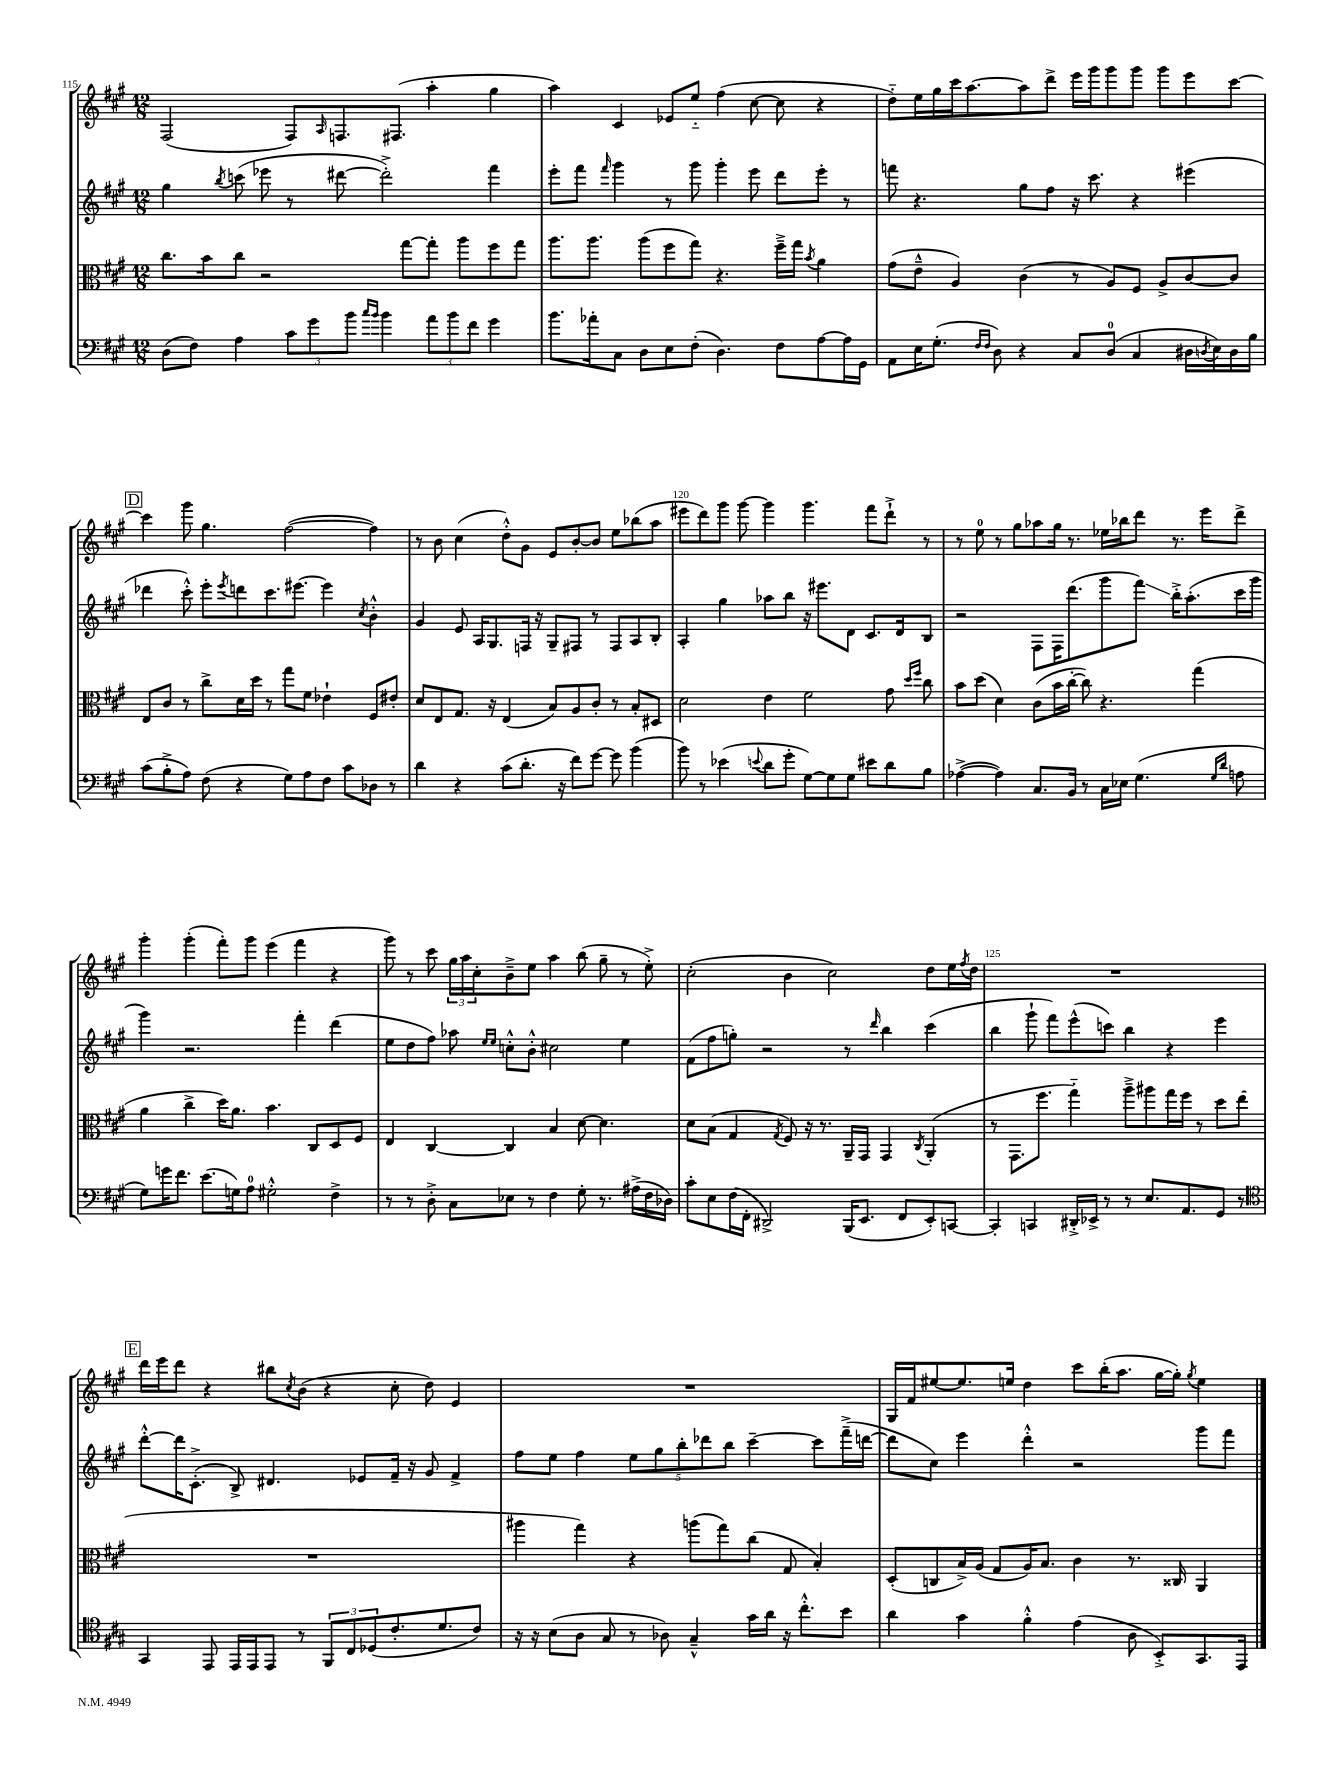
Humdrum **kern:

**kern	**kern	**kern	**kern
*staff4	*staff3	*staff2	*staff1
*clefF4	*clefC3	*clefG2	*clefG2
*k[f#c#g#]	*k[f#c#g#]	*k[f#c#g#]	*k[f#c#g#]
*M12/8	*M12/8	*M12/8	*M12/8
(8D\L	8.cc#\L	4gg#\	(2F#/
8F#\J)	.	.	.
.	16b\k	.	.
.	.	8qbb/	.
4A\	8cc#\J	(8ccc\	.
.	2r	8eee-\	.
12c#\L	.	8r	8F#/L)
12g#\	.	.	.
.	.	.	16qqA/
.	.	[8ddd#\	8.F/
12b\J	.	.	.
16qqcc#/LL	.	.	.
16qqb/JJ	.	.	.
4b\	.	2ddd#'^\])	.
.	.	.	(8.F#/J
.	[8gg#\L	.	.
12a\L	8gg#'\]J	.	4aa'\
12b\	.	.	.
.	8aa\L	.	.
12f#\J	.	.	.
4g#\	8ff#\	4fff#\	4gg#\
.	8gg#\J	.	.
=	=	=	=
8.b\L	8.aa\L	8eee'\L	4aa\)
.	.	8fff#\J	.
16a-'\k	8.aa\J	.	.
.	.	16qqfff#/	.
8C#\J	.	4ggg#\	4c#/
8D\L	(8aa\L	.	.
8E\	8ff#\	8r	8e-/L
(8F#'\J	8gg#\J)	8ggg#\	8ee'~/J
4.D\)	4.r	4ggg#'\	(4ff#\
.	.	8eee\	[8cc#\
8F#\L	16ff#~^\LL	8ddd\L	8cc#\]
.	16gg#\JJ	.	.
.	8qb/	.	.
[8A\	4a\	8eee'\J	4r
16A\]L	.	8r	.
16GG#\JJ	.	.	.
=	=	=	=
8AA\L	(8g#\L	8fff\	8dd'~\L)
16E\K	8e~^^\J	4.r	16ee\L
(8.G#'\J	.	.	16gg#\
.	4A/)	.	16ccc#\J
.	.	.	[8.aa\
16qqF#/LL	.	.	.
16qqF#/JJ	.	.	.
8D\)	.	.	.
4r	(4c#\	8gg#\L	8aa\]
.	.	8ff#\J	8ddd^\J
8C#/L	8r	16r	16eee\LL
.	.	8.ccc#\	16ggg#\J
(8D/J	8A/L)	.	8ggg#\
4C#/	8F#/J	4r	8ggg#\J
.	8A^/L	.	8ggg#\L
16D#\LL	[8c#/	(4eee#\	8eee\
8qD/	.	.	.
16E\)	.	.	.
16D\	8c#/]J	.	[8ccc#\J
16B\JJ	.	.	.
=	=	=	=
(8c#\L	8E/L	4ddd-\	4ccc#\]
8B'^\	8c#/J	.	.
8A\J)	8r	8ccc#'^^\)	8ggg#\
(8F#\	8cc#^\L	8eee'\L	4.gg#\
.	.	8qeee/	.
4r	16d\L	8ddd\	.
.	16dd\JJ	.	.
.	8r	8.ccc#\	.
8G#\L)	8gg#\L	.	([2ff#\
.	.	[8.eee#\J	.
8A\	8f#\J	.	.
8F#\J	4e-`\	4eee#\]	.
8c#\L	.	.	.
.	.	8qcc#/	.
8D-\J	8F#/L	4b'^^\	4ff#\])
8r	8e#'/J	.	.
=	=	=	=
4d\	8d/L	4g#/	8r
.	8E/	.	8b\
4r	8.G#/J	8e/	(4cc#\
.	.	16A/LK	.
.	16r	8.G#/	.
(8c#\L	(4E/	.	8dd'^^\L)
8.d'\J	.	16F/Jk	8g#\J
.	.	16r	.
.	8B/L)	8G#~/L	8e/L
16r	.	.	.
8f#\L)	8A/	8F#/J	[8b'/
[8g#\J	8c#'/J	8r	8b/]J
8g#\]	8r	8F#/L	8ee\L
(4b\	8B'/L	8A/	(8bb-\
.	8D#/J	8B'/J	8aa\J
=	=	=	=
8b\)	2d\	4A'/	8eee#\L
8r	.	.	8ddd\)
(4e-\	.	4gg#\	8ggg#\J
.	.	.	[8ggg#\
8qqe/	.	.	.
8d\L	4e\	8aa-\L	4ggg#\]
8g#'\J	.	8bb\J	.
[8G#\L)	2f#\	16r	4.ggg#\
.	.	8.eee#\L	.
8G#\]	.	.	.
8G#\J	.	8d\J	.
8e#\L	.	8.c#/L	8fff#\L
8d\	8g#\	.	8ddd`^\J
.	.	16d/k	.
.	16qqdd/LL	.	.
.	16qqff#/JJ	.	.
8B\J	8cc#\	8B/J	8r
=	=	=	=
([4A-^\	8b\L	2r	8r
.	(8dd\J	.	8ee\
4A-\])	4d\)	.	8r
.	.	.	8gg#\L
8.C#/L	(8c#\L	8F#\L	8aa-\
.	16b\L	16F#\K	16gg#\Jk
16BB/Jk	[16cc#'\JJ	(8.ddd\	8.r
8r	8cc#\])	.	.
16C#\LL	4.r	8ggg#\	16ee-\LL
16E-\JJ	.	.	16bb-\J
(4.G#\	.	8fff#\J)	8ddd\J
.	.	16bb'^\LK	8.r
.	.	(8.aa'\	.
.	(4gg#\	.	.
.	.	.	16eee\LK
16qqG#/LL	.	.	.
16qqd/JJ	.	.	.
8A\	.	16ccc#\L	8ddd^\J
.	.	16ggg#\JJ	.
=	=	=	=
8G#\L)	4a\	4ggg#\)	4ggg#'\
16g\K	.	.	.
8.f#\J	.	.	.
.	4cc#^\	2.r	(4ggg#'\
(8.e\L	.	.	.
.	16dd\LK)	.	8fff#'\L)
16G\k)	8.a\J	.	.
8A\J	.	.	8ggg#\J
2G#'^^\	4.b\	.	(4eee\
.	.	4fff#'\	4fff#\
.	8C#/L	.	.
4F#^\	8D/	(4ddd\	4r
.	8F#/J	.	.
=	=	=	=
8r	4E/	8ee\L	8ggg#\)
8r	.	8dd\	8r
8D'^\	[4C#/	8ff#\J)	8ccc#\
8C#\L	.	8aa-\	24gg#\LL
.	.	.	24aa\
.	.	.	24cc#'\J
.	.	16qqee/LL	.
.	.	16qqee/JJ	.
8E-\J	4C#/]	8cc'^^\L	8b~^\
8r	.	8b'^^\J	8ee\J
4F#\	4B/	2cc#\	4aa\
8G#'\	[8d\	.	(8bb\
8.r	4.d\]	.	8gg#~\
.	.	4ee\	8r
(16A#^\LL	.	.	.
16F#\	.	.	8ee'^\)
16D-\JJ)	.	.	.
=	=	=	=
8c#'\L	8d\L	(8f#\L	(2cc#'\
8E\	(8B\J	8ff#\	.
(16F#\L	4G#/	8gg'\J)	.
16FF#'\JJ	.	.	.
2DD#^/)	.	2r	.
.	8qG#/	.	.
.	8F#/)	.	4b\
.	16r	.	.
.	8.r	.	.
.	.	.	2cc#\)
(16BBB/LK	16AA~/LL	8r	.
8.EE/J	16GG#/JJ	.	.
.	.	16qqddd/	.
.	4GG#/	4bb\	.
8FF#/L	.	.	.
.	8qC#/	.	.
8EE'/)	(4AA'/	(4ccc#\	8dd\L
[8CC/J	.	.	16ee\L
.	.	.	8qff#/
.	.	.	16dd\JJ
=	=	=	=
4CC'/]	8r	4bb\	1.r
.	8.GG#\L	.	.
4CC/	.	8ggg#`\	.
.	8.ff#\J	.	.
.	.	8fff#\L)	.
16DD#'^/LL	4gg#'~\)	(8eee^^\	.
16EE-^/JJ	.	.	.
8r	.	8ccc\J)	.
8r	8aa~^\L	4bb\	.
8.E/L	8aa#\	.	.
.	16gg#\L	4r	.
8.AA/	16ff#\JJ	.	.
.	8r	.	.
8GG#/J	8dd\L	4eee\	.
8r	(8ee\J	.	.
=	=	=	=
*clefC4	*	*	*
4GG#/	1.r	[8ddd'^^\L	16ddd\LL
.	.	.	16eee\J
.	.	16ddd\]K	8ddd\J
.	.	(8.c#'^\J	.
8EE/	.	.	4r
16EE/LL	.	8B^/)	.
16EE/J	.	.	.
8EE/J	.	4.d#/	8bb#\L
.	.	.	8qcc#/
8r	.	.	(8b\J
12FF#/L	.	.	4r
12C#/	.	.	.
.	.	8e-/L	.
(12D-/	.	.	.
8.c#'/	.	16f#~/Jk	8cc#'\
.	.	16r	.
.	.	8g#/	8dd\)
8.d/	.	.	.
.	.	4f#^/	4e/
8c#/J)	.	.	.
=	=	=	=
16r	4aa#\	8ff#\L	1.r
16r	.	.	.
(8B\L	.	8ee\J	.
8A\J	4gg#\)	4ff#\	.
8G#/	.	.	.
8r	4r	10ee\L	.
.	.	10gg#\	.
8A-\)	.	.	.
.	.	10bb'\	.
4G#~^^/	(8aa\L	.	.
.	.	10ddd-\	.
.	8gg#\)	.	.
.	.	10bb\J	.
16g#\LL	(8cc#\J	[4ccc#~\	.
16a\JJ	.	.	.
16r	8G#/	.	.
8.cc#'^^\L	.	.	.
.	4B'/)	8ccc#\]L	.
8b\J	.	(16fff#~^\L	.
.	.	[16ddd\JJ	.
=	=	=	=
4a\	(8D'/L	8ddd\]L	16G#/LL
.	.	.	16f#/J
.	8C/	8cc#\J)	[8ee#/
4g#\	16B^/L)	4eee\	8.ee#/]
.	(16A/JJ	.	.
.	8G#/L	.	.
.	.	.	16ee/Jk
4f#'^^\	16A/K)	4ddd'^^\	4dd\
.	8.B/J	.	.
(4e\	4c#\	2r	8ccc#\L
.	.	.	(16bb'\K
.	.	.	8.aa\J
8A\	8.r	.	.
8BB'^/L)	.	.	[16gg#\LL
.	16C##/	.	16gg#'\]JJ)
.	.	.	8qgg#/
8.GG#/	4AA/	8ggg#\L	4ee\
.	.	8fff#\J	.
16EE/Jk	.	.	.
==	==	==	==
*-	*-	*-	*-
